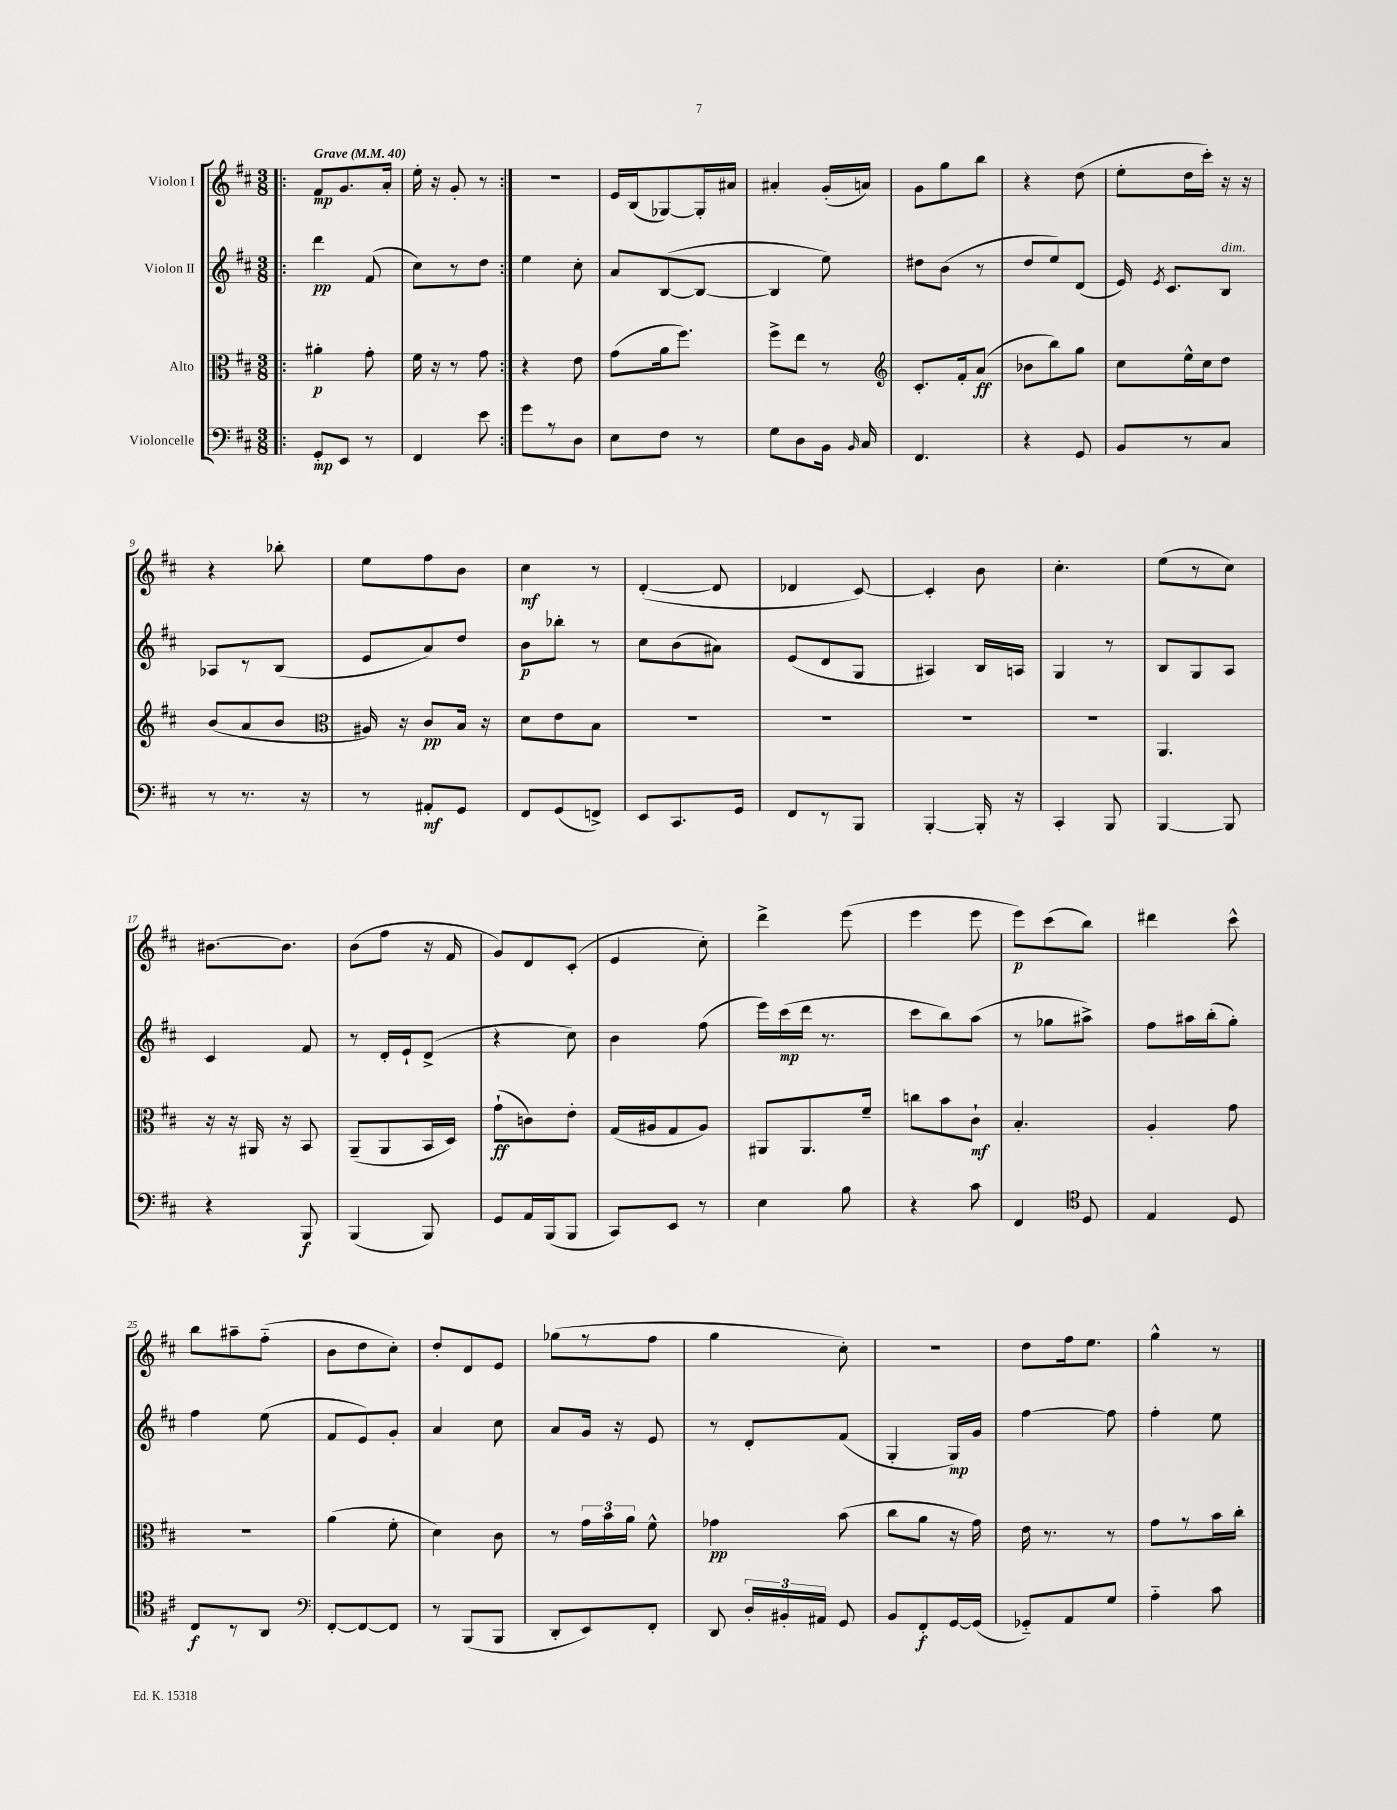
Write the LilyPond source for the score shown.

<<
\new StaffGroup <<
\new Staff = "s0" \with { instrumentName = "Violon I" } {
    \clef treble \key d \major \numericTimeSignature \time 3/8 \tempo "Grave" 4 = 40
    \autoBeamOff \repeat volta 2 { \bar ".|:" fis'8[\mp g'8. a'16]-. |
    e''16-. r16 g'8-. r8 | }
    R4. |
    e'16[ b16( ges8~) ges16-. ais'16] |
    ais'4-. g'16[-.( a'16]) |
    g'8[ g''8 b''8] |
    r4 d''8( |
    e''8[-. d''16 cis'''16]-.) r16 r16 |
    r4 bes''8-. |
    e''8[ fis''8 b'8] |
    cis''4\mf r8 |
    d'4~-.( d'8 |
    des'4 cis'8~) |
    cis'4-. b'8 |
    cis''4.-. |
    e''8[( r8 cis''8]) |
    bis'8.[~ bis'8.] |
    b'8[( fis''8] r16 fis'16 |
    g'8[) d'8 cis'8]-.( |
    e'4 cis''8-.) |
    d'''4-> e'''8( |
    e'''4 e'''8 |
    e'''8[\p) cis'''8( b''8]) |
    dis'''4 cis'''8-^ |
    b''8[ ais''8-- fis''8]-_( |
    b'8[ d''8 cis''8]-.) |
    d''8[-. d'8 e'8] |
    ges''8[( r8 fis''8] |
    g''4 cis''8-.) |
    R4. |
    d''8[ fis''16 e''8.] |
    g''4-^ r8 \bar "|." |
}
\new Staff = "s1" \with { instrumentName = "Violon II" } {
    \clef treble \key d \major \numericTimeSignature \time 3/8
    \autoBeamOff \repeat volta 2 { \bar ".|:" d'''4\pp fis'8( |
    cis''8[) r8 d''8] | }
    e''4 cis''8-. |
    a'8[ b8~( b8]~ |
    b4 e''8) |
    dis''8[ b'8]( r8 |
    d''8[ e''8) d'8]( |
    e'16) \acciaccatura { e'8 } cis'8.[ b8]^\markup { \italic "dim." } |
    aes8[ r8 b8]( |
    e'8[ a'8) d''8] |
    b'8[\p bes''8]-. r8 |
    cis''8[ b'8( ais'8]) |
    e'8[( d'8 g8] |
    ais4) b16[ a16] |
    g4 r8 |
    b8[ g8 a8] |
    cis'4 fis'8 |
    r8 d'16[-. e'16-! d'8]->( |
    r4 cis''8) |
    b'4 fis''8( |
    e'''16[) cis'''16\mp( d'''16] r8. |
    cis'''8[ b''8) a''8]( |
    r8 ges''8[ ais''8]->) |
    fis''8[ ais''16 b''16-.( g''8]-.) |
    fis''4 e''8( |
    fis'8[ e'8) g'8]-. |
    a'4 cis''8 |
    a'8[ g'16] r16 e'8 |
    r8 d'8[-. fis'8]( |
    g4-. g16[\mp) g'16] |
    fis''4~ fis''8 |
    fis''4-. e''8 \bar "|." |
}
\new Staff = "s2" \with { instrumentName = "Alto" } {
    \clef alto \key d \major \numericTimeSignature \time 3/8
    \autoBeamOff \repeat volta 2 { \bar ".|:" ais'4-.\p g'8-. |
    fis'16 r16 r8 g'8 | }
    r4 e'8 |
    g'8[( a'16 fis''8.]) |
    fis''8[-> e''8] r8 |
    \clef treble cis'8.[-. fis'16-. a'8]\ff( |
    bes'8[ b''8) g''8] |
    cis''8[ e''16-^ cis''16 d''8] |
    b'8[( a'8 b'8] |
    \clef alto ais16) r16 cis'8[\pp b16] r16 |
    d'8[ e'8 b8] |
    R4. |
    R4. |
    R4. |
    R4. |
    a,4. |
    r16 r16 ais,16 r16 b,8 |
    a,8[--( a,8 b,16 d16]) |
    g'8[-!\ff( c'8) e'8]-. |
    g16[( ais16 g8 ais8]) |
    ais,8[ ais,8. fis'16]-- |
    c''8[ b'8 cis'8]-!\mf |
    b4.-. |
    a4-. g'8 |
    R4. |
    a'4( fis'8-. |
    d'4) cis'8 |
    r8 \tuplet 3/2 { g'16[ b'16 a'16] } fis'8-^ |
    ges'4\pp b'8( |
    cis''8[ a'8] r16 g'16) |
    e'16 r8. r8 |
    g'8[ r8 b'16 cis''16]-. \bar "|." |
}
\new Staff = "s3" \with { instrumentName = "Violoncelle" } {
    \clef bass \key d \major \numericTimeSignature \time 3/8
    \autoBeamOff \repeat volta 2 { \bar ".|:" g,8[-.\mp e,8] r8 |
    fis,4 e'8 | }
    g'8[ r8 d8] |
    e8[ fis8] r8 |
    g8[ d8 b,16] \grace { b,16 } cis16 |
    fis,4. |
    r4 g,8 |
    b,8[ r8 cis8] |
    r8 r8. r16 |
    r8 ais,8[-.\mf g,8] |
    fis,8[ g,8( f,8]->) |
    e,8[ cis,8. g,16] |
    fis,8[ r8 b,,8] |
    b,,4~-. b,,16-. r16 |
    cis,4-. b,,8 |
    b,,4~ b,,8 |
    r4 b,,8\f |
    b,,4( b,,8) |
    g,8[ a,16 b,,16( b,,8] |
    cis,8[) e,8] r8 |
    e4 b8 |
    r4 cis'8 |
    fis,4 \clef tenor d8 |
    e4 d8 |
    cis8[\f r8 a,8] |
    \clef bass fis,8[~-. fis,8~ fis,8] |
    r8 b,,8[( b,,8] |
    d,8[-. e,8) fis,8]-. |
    d,8 \tuplet 3/2 { d16[-. bis,16-. ais,16] } g,8 |
    b,8[ fis,8-.\f g,16~ g,16]( |
    ges,8[-_) a,8 g8] |
    a4-_ cis'8 \bar "|." |
}
>>
>>
